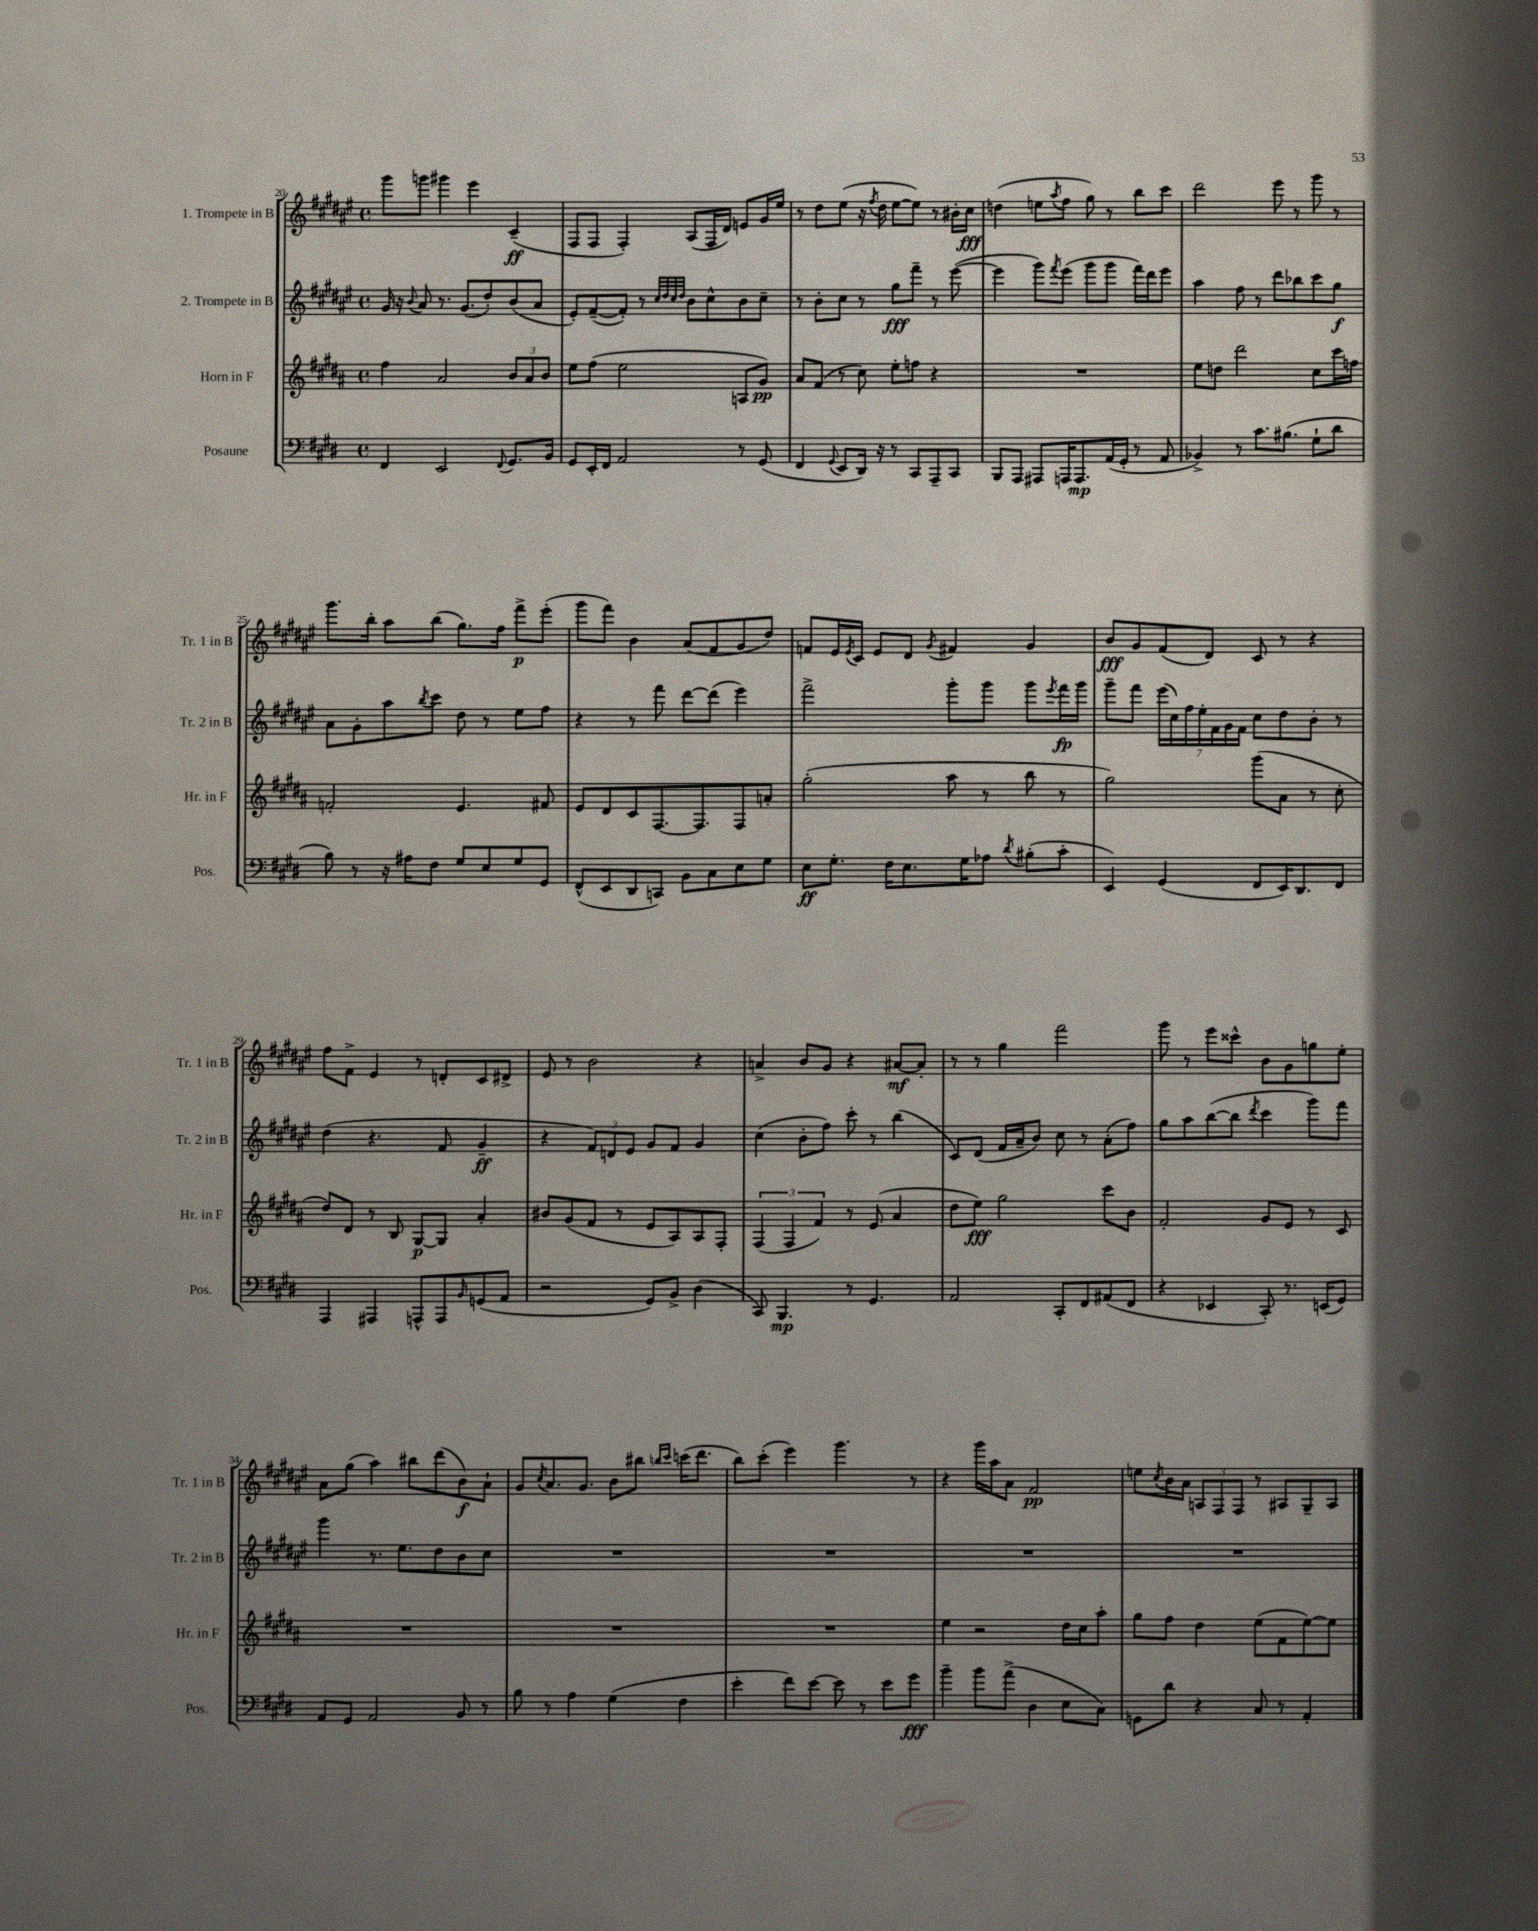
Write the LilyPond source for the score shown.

<<
\new StaffGroup <<
\new Staff = "s0" \with { instrumentName = "1. Trompete in B" shortInstrumentName = "Tr. 1 in B" } {
    \clef treble \key fis \major \defaultTimeSignature \time 4/4
    gis'''8 g'''8 gis'''4 eis'''4 cis'4--\ff( |
    fis8 fis8 fis4-.) ais8( fis16 dis'16) e'8 gis'16 eis''16 |
    r8 dis''8 eis''8( r16 \acciaccatura { fis''8 } dis''16 eis''8~ eis''8) r8 bis'16-. cis''16\fff |
    d''4( e''8 \acciaccatura { ais''8 } fis''8 gis''8) r8 b''8 cis'''8 |
    dis'''2 eis'''8 r8 gis'''8 r8 |
    gis'''8. b''16-. ais''8 b''8( gis''8.) fis''16 fis'''8->\p eis'''8-.( |
    gis'''8 fis'''8) b'4 ais'8( fis'8 gis'8 dis''8) |
    f'8 eis'16 \acciaccatura { eis'8 } cis'16 eis'8 dis'8 \acciaccatura { gis'8 } fis'4 gis'4 |
    b'8\fff gis'8 fis'8( dis'8) cis'8 r8 r4 |
    fis''8 fis'8-> eis'4 r8 d'8-. cis'8 dis'8-> |
    eis'8 r8 b'2 r4 |
    a'4-> b'8 gis'8 r4 ais'8~\mf ais'8-. |
    r8 r8 gis''4 fis'''2 |
    gis'''8 r8 eis'''8 cisis'''8-^ b'8 gis'8 g''8 eis''8-. |
    ais'8 gis''8( ais''4) bis''8 dis'''8( b'8\f) ais'8-! |
    gis'8 \acciaccatura { cis''8 } ais'8. gis'8. b'8 bis''8 \grace { b''16 cis'''16 } c'''16( dis'''8. |
    b''8) cis'''8-.( eis'''4) gis'''4. r8 |
    r4 gis'''16 ais''16 ais'8 fis'2\pp |
    e''8 \acciaccatura { cis''8 } b'16 ais'16 \tuplet 3/2 { a8 fis8 fis8 } r8 ais8 gis8-- ais8 \bar "|." |
}
\new Staff = "s1" \with { instrumentName = "2. Trompete in B" shortInstrumentName = "Tr. 2 in B" } {
    \clef treble \key fis \major \defaultTimeSignature \time 4/4
    gis'16 r16 \appoggiatura { b'8 } ais'8 r8. gis'8.( dis''8-.) b'8( ais'8 |
    eis'8-.) fis'8~--( fis'8-.) r8 \grace { cis''32 dis''32 cis''32 dis''32 } b'8 cis''8-^ b'8 cis''8-- |
    r8 b'8-. cis''8 r8 gis''8\fff fis'''8-- r8 eis'''8~( |
    eis'''4 gis'''8) \acciaccatura { fis'''8 } eis'''8( gis'''8 gis'''8 fis'''16) dis'''16 eis'''8 |
    ais''4 fis''8 r8 dis'''8 bes''8 cis'''8 gis''8\f |
    ais'8 gis'8-. ais''8 \acciaccatura { b''8 } cis'''8 dis''8 r8 eis''8 fis''8 |
    r4 r8 fis'''8 dis'''8~ dis'''8( eis'''4) |
    fis'''2-> gis'''8-. gis'''8 gis'''8 \acciaccatura { eis'''8 } fis'''16\fp gis'''16 |
    gis'''8-- fis'''8 \tuplet 7/4 { eis'''16( cis''16) fis''16 eis''16-. fis'16 gis'16 fis'16 } cis''8 dis''8 b'8-. r8 |
    dis''4( r4. fis'8 gis'4--\ff |
    r4 \tuplet 3/2 { fis'8) d'8 eis'8 } gis'8 fis'8 gis'4 |
    cis''4( b'8-. fis''8) cis'''8-. r8 b''4( |
    cis'8) dis'8( fis'16 ais'16-- b'8) cis''8 r8 ais'8-.( fis''8) |
    gis''8 ais''8 b''8~( b''8 \acciaccatura { dis'''8 } cis'''4 gis'''8) fis'''8 |
    gis'''4 r8. eis''8. dis''8 b'8 cis''8 |
    R1 |
    R1 |
    R1 |
    R1 \bar "|." |
}
\new Staff = "s2" \with { instrumentName = "Horn in F" shortInstrumentName = "Hr. in F" } {
    \clef treble \key b \major \defaultTimeSignature \time 4/4
    fis''4 ais'2 \tuplet 3/2 { b'8 ais'8 b'8 } |
    e''8 fis''8( e''2 a8 gis'8\pp) |
    ais'8 fis'8( r8 cis''8) e''8-. f''8 r4 |
    R1 |
    e''8 d''8 dis'''2 cis''8 cis'''16 f''16 |
    f'2-. e'4. fis'8 |
    e'8 dis'8 cis'8 fis8.~ fis8. fis8 a'8-. |
    gis''2-.( ais''8 r8 b''8 r8 |
    gis''2) gis'''8( ais'8 r8 cis''8-. |
    dis''8) dis'8 r8 b8 gis8~\p gis8 ais'4-. |
    bis'8 gis'8( fis'8 r8 e'8 ais8) ais8 fis8-. |
    \tuplet 3/2 { fis4( fis4 fis'4) } r8 e'8( ais'4 |
    dis''8 e''8\fff) gis''2 cis'''8 b'8 |
    fis'2-. gis'8 e'8 r8 cis'8 |
    R1 |
    R1 |
    R1 |
    e''4 r2 dis''16 cis''16 ais''8-. |
    gis''8 fis''8 dis''4 e''8( fis'8 e''8~) e''8 \bar "|." |
}
\new Staff = "s3" \with { instrumentName = "Posaune" shortInstrumentName = "Pos." } {
    \clef bass \key e \major \defaultTimeSignature \time 4/4
    fis,4 e,2 \appoggiatura { fis,8 } gis,8. b,16 |
    gis,8 e,16-. fis,16 a,2 r8 gis,8( |
    fis,4 \appoggiatura { gis,8 } e,8 dis,16) r16 r8 cis,8 a,,8-- cis,8 |
    b,,8 a,,8 ais,,8 a,,16 a,,8.\mp a,16( gis,16-. r8 a,8 |
    bes,4->) r8 cis'8. bis8.( gis8-! dis'8 |
    b8) r8 r16 ais16 fis8 gis8 e8 gis8 gis,8 |
    fis,8-^( e,8 dis,8 c,8) b,8 cis8 e8 gis8 |
    e8\ff gis8.-. fis16 e8. gis16 aes8 \acciaccatura { dis'8 } bis8-.( cis'8-. |
    e,4) gis,4( fis,8 e,16) dis,8. fis,8 |
    a,,4 ais,,4 a,,8-^ a,,8 \grace { b,16 } g,8( a,8 |
    r2 gis,8) b,8-> dis4( |
    cis,8) b,,4.\mp r8 gis,4. |
    a,2 cis,8-. fis,8 ais,8( fis,8 |
    r4 ees,4 cis,8-.) r8. e,16( gis,8) |
    a,8 gis,8 a,2 b,8 r8 |
    b8 r8 a4 gis4( fis4 |
    e'4-. fis'8) e'8~ e'8 r8 e'8 gis'8\fff |
    b'4-- b'8 a'8->( dis4 e8 cis8) |
    g,8 dis'8 r4 cis8 r8 a,4-. \bar "|." |
}
>>
>>
\layout { \context { \Score currentBarNumber = #20 } }
